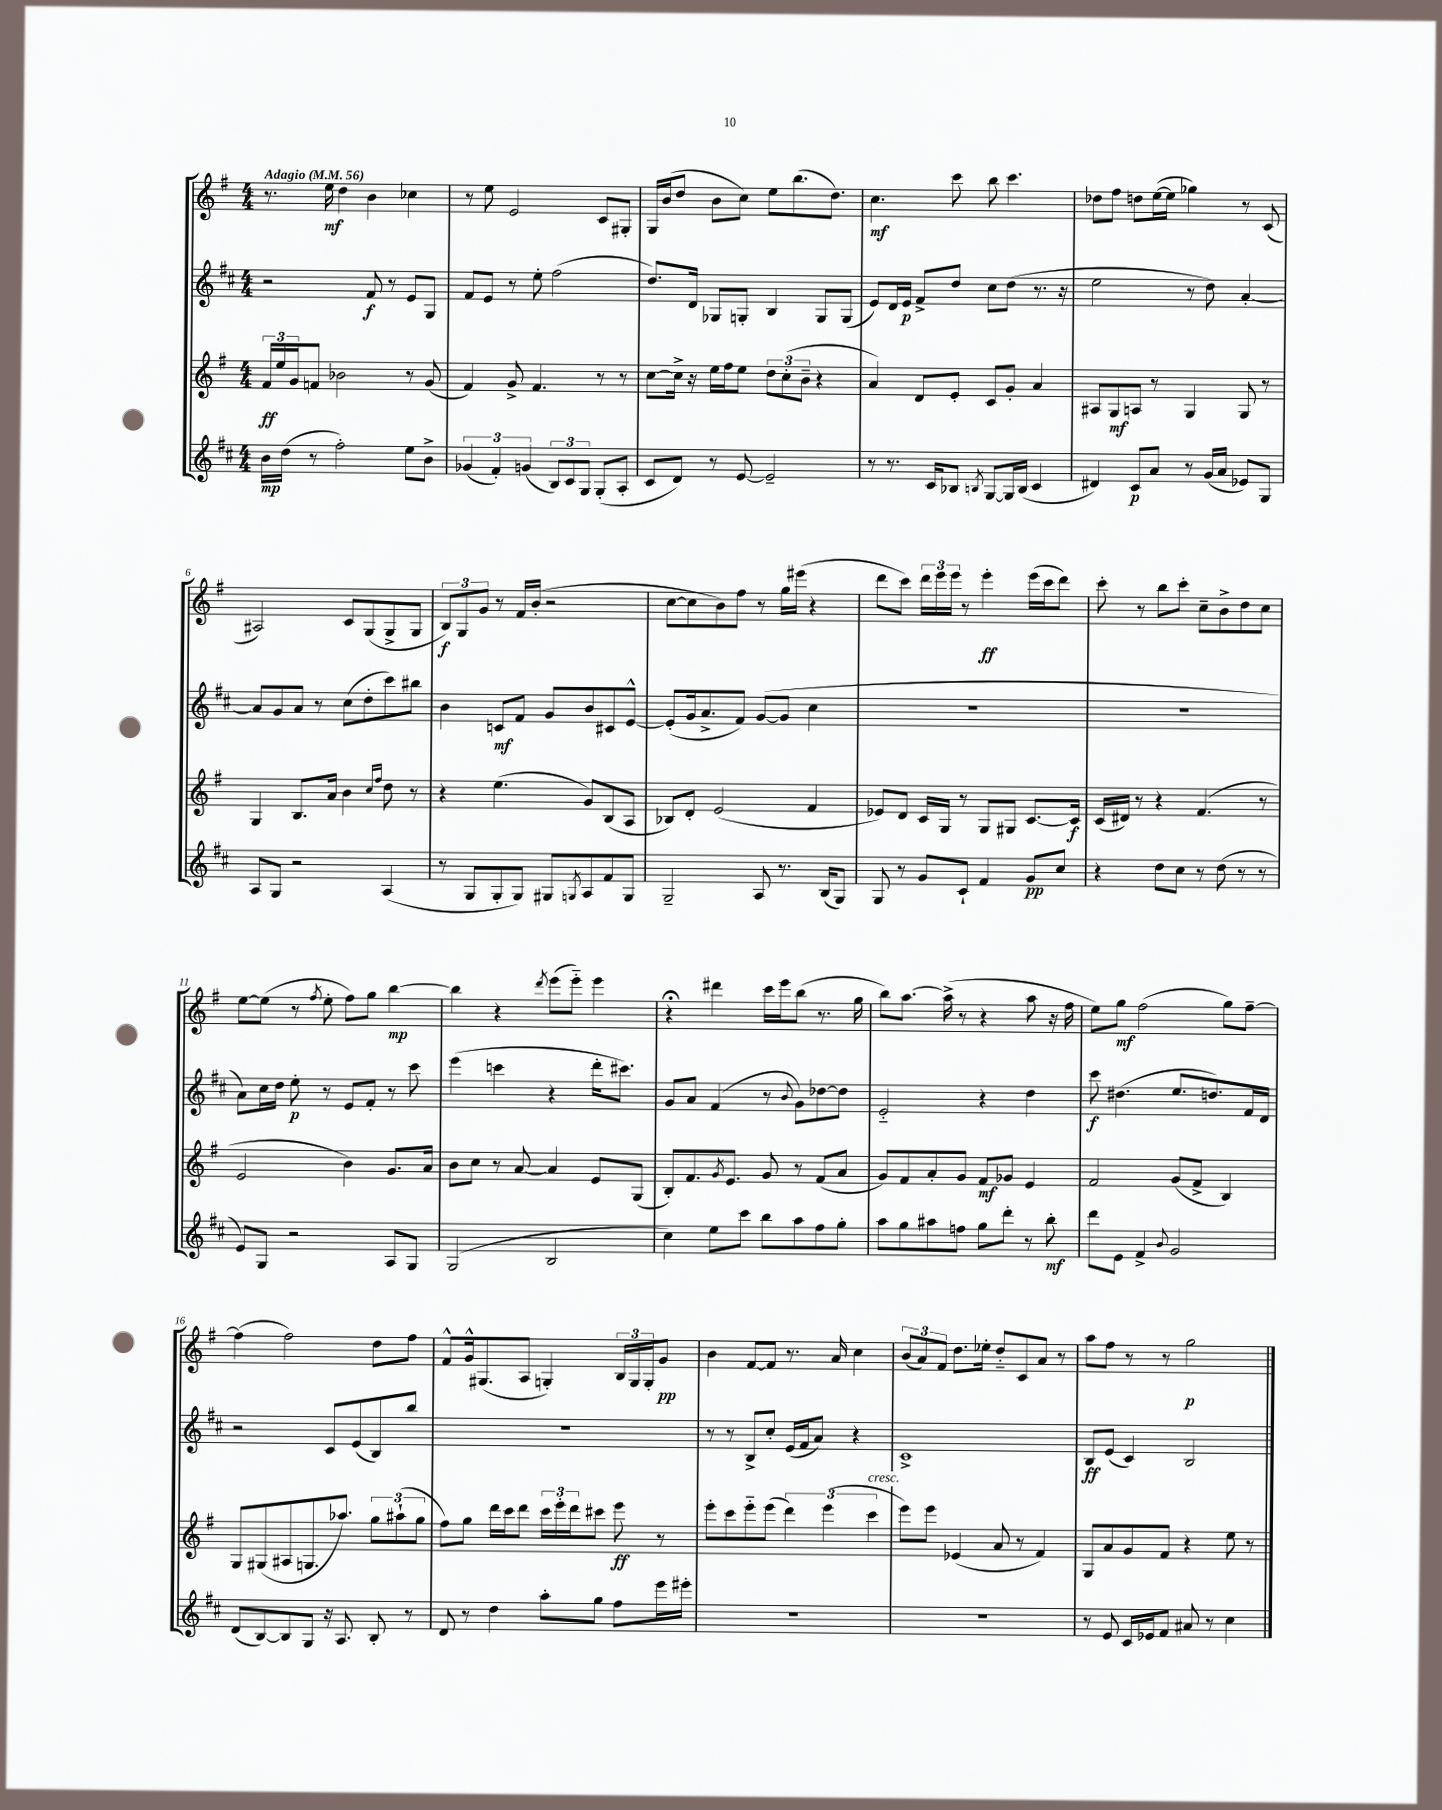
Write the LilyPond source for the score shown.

<<
\new StaffGroup <<
\new Staff = "s0" {
    \clef treble \key g \major \numericTimeSignature \time 4/4 \tempo "Adagio" 4 = 56
    r8. e''16\mf d''4 b'4 ces''4 |
    r8 e''8 e'2 c'8 gis8-. |
    g16 b'16( d''8 b'8 c''8) e''8 b''8.( d''8.) |
    c''4.\mf c'''8 b''8 c'''4. |
    des''8 fis''8 d''8 e''16~( e''16 ges''4) r8 c'8( |
    ais2) c'8 g8( g8-> g8 |
    \tuplet 3/2 { b8\f) g8 g'8 } r8 fis'16 b'16-.( r2 |
    c''8~ c''8 b'8) fis''8 r8 g''16 eis'''16( r4 |
    d'''8 c'''8) \tuplet 3/2 { d'''16 e'''16 e'''16 } r8 e'''4-.\ff e'''16( c'''16 d'''8) |
    c'''8-. r8 b''8 c'''8-. c''8-- b'8-> d''8 c''8 |
    e''8~ e''8( r8 \acciaccatura { fis''8 } e''8-. fis''8) g''8 b''4~\mp |
    b''4 r4 \acciaccatura { d'''8 } e'''8( e'''8-_) e'''4 |
    r4\fermata dis'''4 c'''16 e'''16 b''8( r8. g''16 |
    b''8) a''8.~ a''16->( r8 r4 a''8 r16 fis''16 |
    e''8) g''8\mf fis''2( g''8) fis''8~-- |
    fis''4( fis''2) d''8 fis''8 |
    fis'8-^ g'16-^ gis8.( a8 g4-.) \tuplet 3/2 { b16 g16 g16-. } g'8\pp |
    b'4 fis'8~ fis'8 r8. a'16 c''4 |
    \tuplet 3/2 { b'8( a'8) fis'8 } d''8. ees''16-. d''8-_ c'8 a'8 r8 |
    a''8 fis''8 r8 r8 g''2\p \bar "|." |
}
\new Staff = "s1" {
    \clef treble \key d \major \numericTimeSignature \time 4/4
    r2 fis'8\f r8 e'8 g8 |
    fis'8 e'8 r8 e''8-. fis''2( |
    d''8.) d'16 ges8 g8-. b4 g8 g8( |
    e'8) d'16 e'16\p fis'8-> d''8 cis''8 d''8( r8. r16 |
    e''2 r8 d''8) a'4~-. |
    a'8 g'8 a'8 r8 cis''8( d''8-. cis'''8) bis''8 |
    b'4 c'8\mf fis'8 g'8 b'8 cis'8 e'8~-^ |
    e'8-.( g'16 a'8.-> fis'8) g'8~( g'8 cis''4 |
    R1 |
    R1 |
    a'8) cis''16 d''16 e''8-.\p r8 e'8 fis'8-. r8 cis'''8 |
    e'''4( c'''4 r4 d'''16-. cis'''8.) |
    g'8 a'8 fis'4( r8 \appoggiatura { b'8 } g'8) des''8~ des''8 |
    e'2-_ r4 d''4 |
    cis'''8\f dis''4.( e''8. d''8.) fis'16 d'16 |
    r2 cis'8 e'8( b8) b''8 |
    R1 |
    r8 r8 b8-> cis''8-. e'16( fis'16 a'8) r4 |
    cis'1-> |
    b8\ff e'8( cis'4) b2 \bar "|." |
}
\new Staff = "s2" {
    \clef treble \key g \major \numericTimeSignature \time 4/4
    \tuplet 3/2 { fis'16\ff e''16 g'16 } f'8 bes'2 r8 g'8( |
    fis'4) g'8-> fis'4. r8 r8 |
    c''8~ c''16-> r16 e''16 fis''16 e''8 \tuplet 3/2 { d''8 c''8-.( b'8-- } r4 |
    a'4) d'8 e'8-. c'8 g'8-. a'4 |
    ais8 g8\mf a8 r8 g4 g8 r8 |
    g4 b8. a'16 b'4 \grace { c''16 fis''16 } d''8 r8 |
    r4 e''4.( g'8) b8( a8 |
    bes8) d'8-. e'2( fis'4 |
    ees'8) d'8 c'16 g16 r8 g8 gis8 c'8.~ c'16\f |
    c'16( dis'16) r8 r4 fis'4.( r8 |
    e'2 b'4) g'8. a'16 |
    b'8 c''8 r8 a'8~ a'4 e'8 g8( |
    b8-.) fis'8. \acciaccatura { g'8 } e'8. g'8 r8 fis'8( a'8 |
    g'8) fis'8 a'8-. g'8 fis'8\mf ges'8 e'4 |
    fis'2 g'8( fis'8-> b4) |
    g8 gis8( ais8 g8. aes''8.) \tuplet 3/2 { g''8 ais''8-!( g''8 } |
    fis''8) g''8 d'''16 c'''16 d'''8 \tuplet 3/2 { c'''16 e'''16-. d'''16 } cis'''8 e'''8\ff r8 |
    e'''8-. c'''8 e'''8-_ e'''8( \tuplet 3/2 { d'''4) e'''4( c'''4^\markup { \italic "cresc." } } |
    e'''8) e'''8 ees'4( a'8 r8 fis'4) |
    g8 a'8 g'8 fis'8 r4 e''8 r8 \bar "|." |
}
\new Staff = "s3" {
    \clef treble \key d \major \numericTimeSignature \time 4/4
    b'16\mp d''16( r8 fis''2-.) e''8 b'8-> |
    \tuplet 3/2 { ges'4( fis'4-.) g'4( } \tuplet 3/2 { b8) cis'8 g8 } g8-.( a8-. |
    cis'8 d'8) r8 e'8~ e'2-- |
    r8 r8. cis'16 bes8 \acciaccatura { b8 } g8~ g16 b16( cis'4 |
    dis'4) cis'8\p a'8 r8 g'16( a'16 ees'8) g8 |
    a8 g8 r2 a4( |
    r8 g8 g8-. g8) gis8 \acciaccatura { g8 } a8 fis'8 g8 |
    g2-- a8 r8. b16( g8) |
    g8 r8 g'8 cis'8-! fis'4 g'8\pp cis''8 |
    r4 d''8 cis''8 r8 d''8( r8 r8 |
    e'8) g8 r2 a8 g8 |
    g2( b2 |
    cis''4) e''8 cis'''8 b''8 a''8 fis''8 g''8-. |
    a''8 g''8 ais''8 f''8 g''8 d'''8-. r8 b''8-.\mf |
    d'''8 e'8 fis'4-> \appoggiatura { b'8 } g'2 |
    d'8( b8~) b8 g8 r16 a8. b8-. r8 |
    d'8 r8 d''4 a''8-. g''8 fis''8 e'''16 eis'''16-. |
    R1 |
    R1 |
    r8 e'8 cis'16 ees'16 fis'8 ais'8 r8 cis''4 \bar "|." |
}
>>
>>
